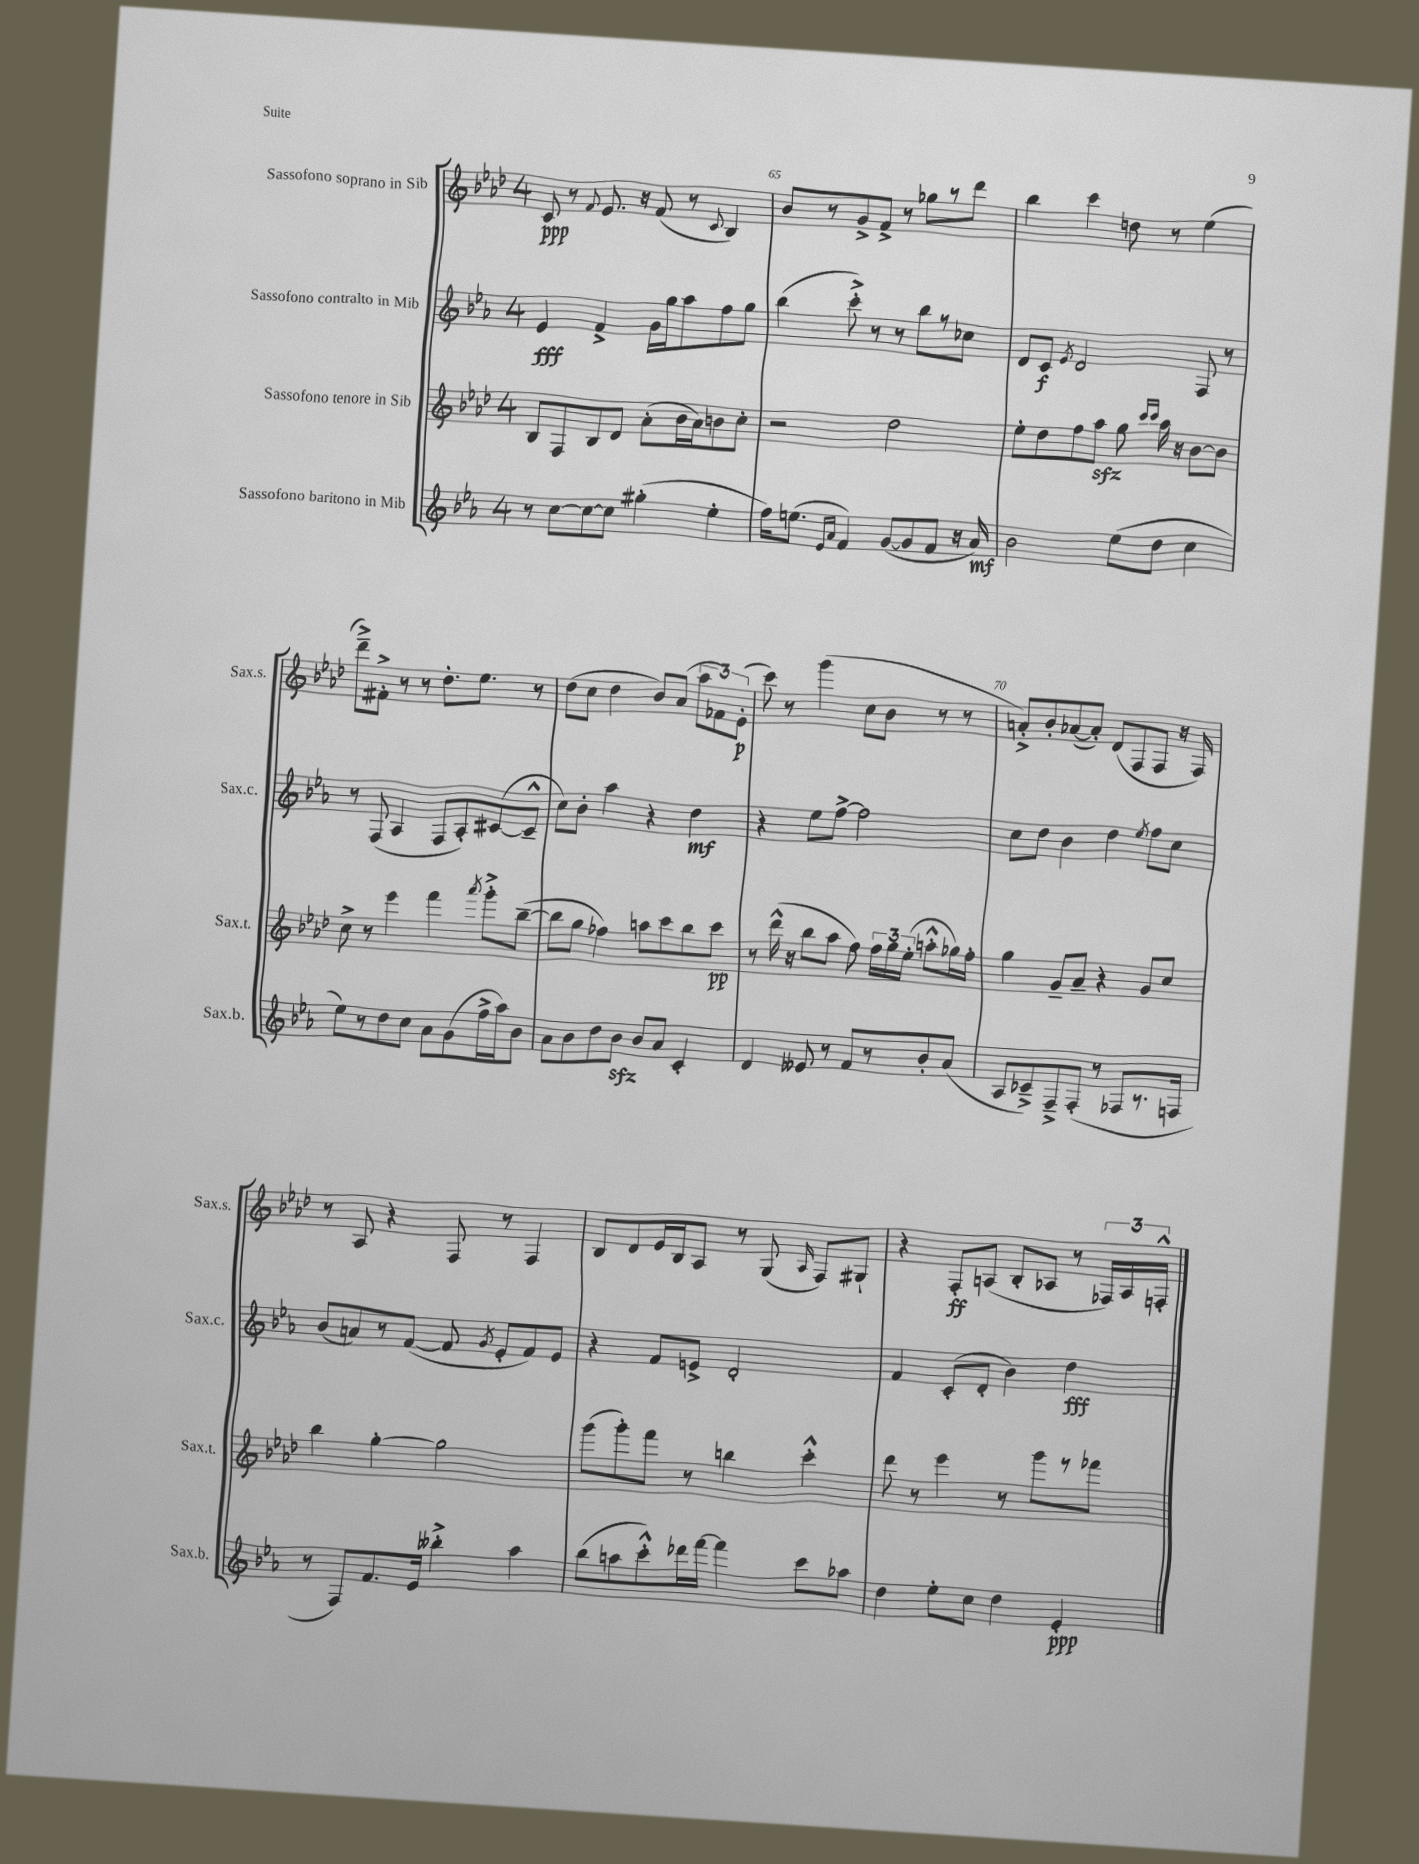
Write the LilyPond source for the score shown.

<<
\new StaffGroup <<
\new Staff = "s0" \with { instrumentName = "Sassofono soprano in Sib" shortInstrumentName = "Sax.s." } {
    \clef treble \key aes \major \once \override Staff.TimeSignature.style = #'single-digit \time 4/4
    \autoBeamOff c'8\ppp r8 \appoggiatura { f'8 } ees'8. r16 f'8( r8 \appoggiatura { c'8 } bes4) |
    bes'8[ r8 g'8-> f'8]-> r8 ges''8[ r8 des'''8] |
    bes''4 c'''4 d''8 r8 ees''4( |
    des'''8[--->) fis'8]-.-> r8 r8 des''8.[-. ees''8.] r8 |
    des''8[( c''8] des''4 bes'8[) aes'8]( \tuplet 3/2 { aes''8[ fes'8) ees'8]-.\p( } |
    c'''8) r8 g'''4( c''8[ bes'8] r8 r8 |
    a'8[-.->) bes'8-. aes'8~( aes'8]-.) des'8[( f8 f8] r16 f16) |
    r8 aes8 r4 f8 r8 f4 |
    bes8[ des'8 ees'16 bes16 aes8] r8 g8( \grace { aes16 } f8[) gis8]-! |
    r4 f8[-.\ff a8]( bes8[-. aes8] r8 \tuplet 3/2 { fes16[) aes16 f16]-.-^ } \bar "|." |
}
\new Staff = "s1" \with { instrumentName = "Sassofono contralto in Mib" shortInstrumentName = "Sax.c." } {
    \clef treble \key ees \major \once \override Staff.TimeSignature.style = #'single-digit \time 4/4
    \autoBeamOff ees'4\fff f'4-> g'16[ g''16 aes''8 f''8 g''8] |
    bes''4( c'''8-.->) r8 r8 bes''8[ r8 ces''8] |
    d'8[ c'8]\f \acciaccatura { ees'8 } d'2 f8 r8 |
    r8 f8( aes4 f8[ aes8-.) cis'8~( cis'8]---^ |
    c''8[) bes'8]-. aes''4 r4 d''4\mf |
    r4 ees''8[ f''8]~-> f''2 |
    c''8[ d''8] bes'4 d''4 \acciaccatura { ees''8 } f''8[ c''8] |
    bes'8[( a'8) r8 f'8]~( f'8 \acciaccatura { g'8 } ees'8[-. f'8) ees'8] |
    r4 f'8[ e'8]-> d'2-. |
    f'4 c'8[-.( d'8]-. bes'4) d''4\fff \bar "|." |
}
\new Staff = "s2" \with { instrumentName = "Sassofono tenore in Sib" shortInstrumentName = "Sax.t." } {
    \clef treble \key aes \major \once \override Staff.TimeSignature.style = #'single-digit \time 4/4
    \autoBeamOff bes8[ f8 bes8 des'8] aes'8[-.( bes'16 aes'16) b'8 c''8]-. |
    r2 des''2 |
    ees''8[-. des''8 f''8 aes''8]\sfz g''8 \grace { c'''16[ c'''16] } aes''16 r16 bes'8[~ bes'8] |
    c''8-> r8 ees'''4 f'''4 \acciaccatura { aes'''8 } g'''8[-.-> bes''8]~--( |
    bes''8[ g''8] fes''4) a''8[ c'''8 bes''8 c'''8]\pp |
    r8 des'''16-^( r16 bes''8[ aes''8] f''8) \tuplet 3/2 { f''16[ g''16 ees''16]-.( } a''8[-.-^ ges''16) f''16]-. |
    g''4 g'8[-- aes'8]-- r4 g'8[ c''8] |
    bes''4 g''4~-. g''2 |
    g'''8[( g'''8-.) f'''8] r8 b''4 c'''4-.-^ |
    des'''8 r8 ees'''4 r8 g'''8[ r8 fes'''8] \bar "|." |
}
\new Staff = "s3" \with { instrumentName = "Sassofono baritono in Mib" shortInstrumentName = "Sax.b." } {
    \clef treble \key ees \major \once \override Staff.TimeSignature.style = #'single-digit \time 4/4
    \autoBeamOff r8 c''8[~ c''8~ c''8] gis''4-.( ees''4-. |
    f''16[) e''8.]( \grace { ees'16[ aes'16] } f'4) g'8[~( g'8 f'8] r16 aes'16\mf) |
    bes'2 ees''8[( d''8] c''4 |
    ees''8[) r8 d''8 c''8] aes'8[ g'8( f''16-> aes''16) bes'8] |
    aes'8[ bes'8 d''8 bes'8]\sfz bes'8[ aes'8] c'4-. |
    d'4 eeses'8 r8 f'8[ r8 bes'8-. aes'8]( |
    aes8[ ces'8--->) f8---> f8]-.( r8 fes8[ r8. f16] |
    r8 f8[) f'8. ees'16] beses''4-.-> aes''4 |
    bes''8[( a''8 c'''8-.-^) des'''16 f'''16]~ f'''4 c'''8[ aes''8] |
    d''4 ees''8[-. c''8] d''4 ees'4-.\ppp \bar "|." |
}
>>
>>
\layout { \context { \Score currentBarNumber = #64 \override BarNumber.break-visibility = ##(#f #t #t) barNumberVisibility = #(every-nth-bar-number-visible 5) } }
